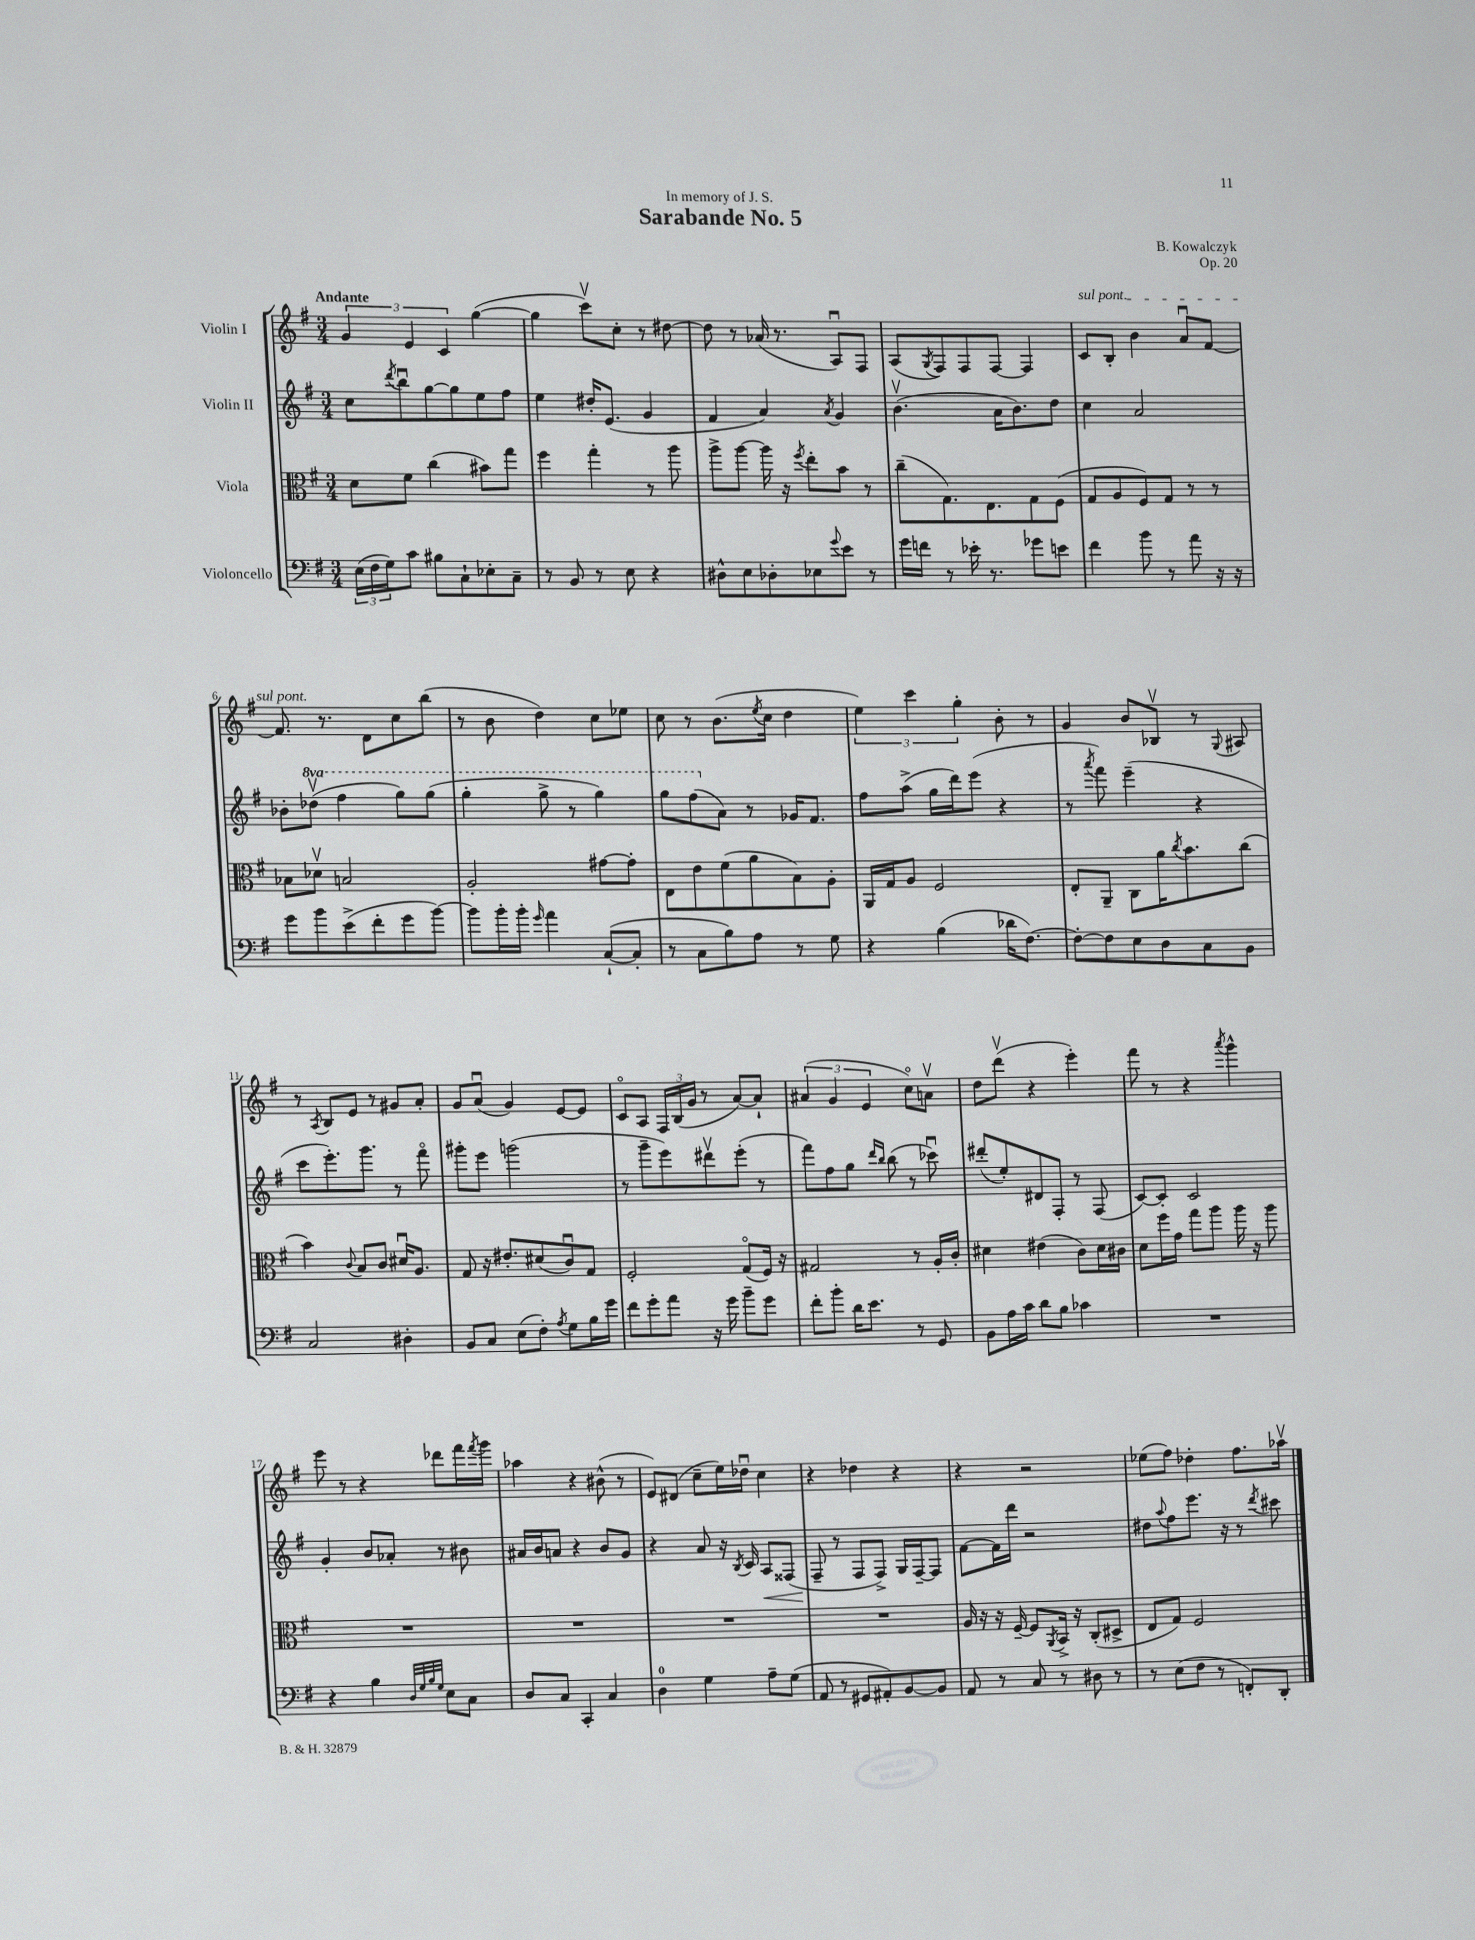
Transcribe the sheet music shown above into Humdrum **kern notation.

**kern	**kern	**kern	**kern
*staff4	*staff3	*staff2	*staff1
*clefF4	*clefC3	*clefG2	*clefG2
*k[f#]	*k[f#]	*k[f#]	*k[f#]
*M3/4	*M3/4	*M3/4	*M3/4
(24E	8d	8cc	6g
24F#	.	.	.
24G)	.	.	.
.	.	8qddd	.
8c	8f#	8bbu	.
.	.	.	6e
8B#	(4cc	[8gg	.
.	.	.	6c
8C`	.	8gg]	.
8E-'	8b#)	8ee	([4gg
8C~	8gg	8ff#	.
=	=	=	=
8r	4ff#	4ee	4gg]
8BB	.	.	.
8r	4gg'	16dd#'	8cccv)
.	.	(8.e	.
8E	.	.	8cc'
4r	8r	4g	8r
.	8aa	.	[8dd#
=	=	=	=
8D#^^	8aa^	4f#	8dd#]
8E	[8aa	.	8r
8D-'	16aa]	4a)	(16a-
.	16r	.	8.r
.	8qff#	.	.
8E-	8ee'	.	.
8qqg	.	8qa	.
8e	8b	4g	8Au)
8r	8r	.	8F#
=	=	=	=
16g	(8cc~	(4.bv	(8A
16f	.	.	.
.	.	.	8qG
8r	8.G)	.	8F#)
16e-'	.	.	8F#
8.r	8.E	.	.
.	.	16a	[8F#
.	.	8.b)	.
8g-	8G	.	4F#]
8e	(8F#	8dd	.
=	=	=	=
4f#	8G	4cc	8c
.	8A	.	8B'
8b	8F#)	2a	4b
8r	8G	.	.
8a	8r	.	8au
16r	8r	.	[8f#
16r	.	.	.
=	=	=	=
8g	8B-	8b-'	8.f#]
8b	8d-v	(8ddd-v	.
.	.	.	8.r
(8e^	2B	4fff#	.
8f#'	.	.	8d
8g	.	8ggg)	8cc
[8b)	.	(8ggg	(8bb
=	=	=	=
8b]	2A'	4ggg'	8r
16b'	.	.	8b
16b'	.	.	.
16qqg	.	.	.
4a	.	8ggg^	4dd)
.	.	8r	.
([8C`	[8g#	4ggg)	8cc
8C']	8g#']	.	8ee-
=	=	=	=
8r	8E	8ggg	8cc
8C	8e	(8fff#	8r
8B)	(8f#	8a)	(8.b
8A	8a	8r	.
.	.	.	8qee
.	.	.	16cc
8r	8B)	16g-	4dd
.	.	8.f#	.
8G	8A'	.	.
=	=	=	=
4r	16AA	8ff#	6ee)
.	16G	.	.
.	8A	(8aa^	.
.	.	.	6ccc
(4B	2F#	16gg	.
.	.	16ddd)	.
.	.	.	6gg'
.	.	(8eee	.
16d-	.	4r	8b'
[8.F#)	.	.	.
.	.	.	8r
=	=	=	=
8F#'_	8E'	8r	4g
.	.	8qaaa	.
8F#]	8AA~	8fff#)	.
8E	8C	(4eee~	8b
8D	16a	.	8B-v
.	8qcc	.	.
.	8.b	.	.
8C	.	4r	8r
.	.	.	8qqG
8BB	(8cc	.	8A#
=	=	=	=
2C	4b)	8ccc	8r
.	.	.	8qA
.	.	8.eee')	8B
.	8qqc	.	.
.	8B	.	8e
.	.	8.ggg	.
.	8c	.	8r
4D#'	16d#u	8r	8g#
.	8.A	.	.
.	.	8fff#o	8a'
=	=	=	=
8BB	8G	8ggg#'	8g
8C	16r	8eee	(8au
.	8.e#'	.	.
(8E	.	(2ggg	4g)
8F#')	(8d#	.	.
8qA	.	.	.
8G	8cu)	.	[8e
16B	8G	.	8e]
16g	.	.	.
=	=	=	=
8f#	2F#'	8r	8co
8g'	.	8ggg~	8A
8a	.	8eee)	24F#
.	.	.	(24B
.	.	.	24g
16r	.	8ddd#v	8r
16g	.	.	.
8b~	(8Go	(8eee'	[8a)
8g	16F#)	8r	8a`]
.	16r	.	.
=	=	=	=
8f#'	2G#	8fff#)	(6a#
8b'	.	8ff#	.
.	.	.	6g
16d	.	8gg	.
8.e	.	.	.
.	.	.	6e
.	.	16qqddd	.
.	.	16qqbb	.
.	.	(8bb	.
8r	8r	8r	8cco)
8GG	16A'	8ccc-u)	8av
.	16c'	.	.
=	=	=	=
8BB	4d#	(8ddd#'	8dd
16A	.	8ee')	(8dddv
16c	.	.	.
8d	(4e#	8d#	4r
8B	.	8F#'	.
4c-	8c)	8r	4eee')
.	16d#	(8F#	.
.	16c#	.	.
=	=	=	=
2.r	8d	[8c)	8fff#
.	16ff#	8c']	8r
.	16g	.	.
.	8gg	2c	4r
.	8aa	.	.
.	.	.	8qaaa
.	16aa	.	4ggg^^
.	16r	.	.
.	8aa	.	.
=	=	=	=
4r	2.r	4g'	8eee
.	.	.	8r
4B	.	8b	4r
.	.	8a-'	.
32qqD	.	.	.
32qqG	.	.	.
32qqB	.	.	.
32qqG	.	.	.
8E	.	8r	8ddd-
8C	.	8b#	16fff#
.	.	.	8qfff#
.	.	.	16ggg
=	=	=	=
8D	2.r	16a#	4aa-
.	.	16b	.
8C	.	8a	.
4CC'	.	4r	4r
4C	.	8b	(8b#^^
.	.	8g	8r
=	=	=	=
4D	2.r	4r	8e)
.	.	.	(8d#
4G	.	8a	8cc~
.	.	16r	16ee)
.	.	8qB	.
.	.	16c	16dd-u
8A~	.	8A	4cc
(8G	.	(8F##	.
=	=	=	=
8AA	2.r	8F#~	4r
8r	.	8r	.
8GG#	.	8F#	4dd-
8AA#')	.	8F#^)	.
[8BB	.	16G	4r
.	.	[16F#~	.
8BB]	.	8F#]	.
=	=	=	=
8AA	16A	[8f#	4r
.	16r	.	.
8r	16r	16f#]	.
.	[16F#~	16ddd	.
8C	8F#]	2r	2r
.	8qAA	.	.
8r	16BB^	.	.
.	16r	.	.
8D#	(8C'	.	.
8r	8D#^	.	.
=	=	=	=
8r	8E	8dd#	(8ee-
.	.	8qqaa	.
(8E	8G)	8ff#	8ff#)
8F#	2F#	8.eee	4dd-'
8r	.	.	.
.	.	16r	.
8FF')	.	8r	8.ff#
.	.	8qddd	.
8DD'	.	8ccc#	.
.	.	.	16aa-v
==	==	==	==
*-	*-	*-	*-
